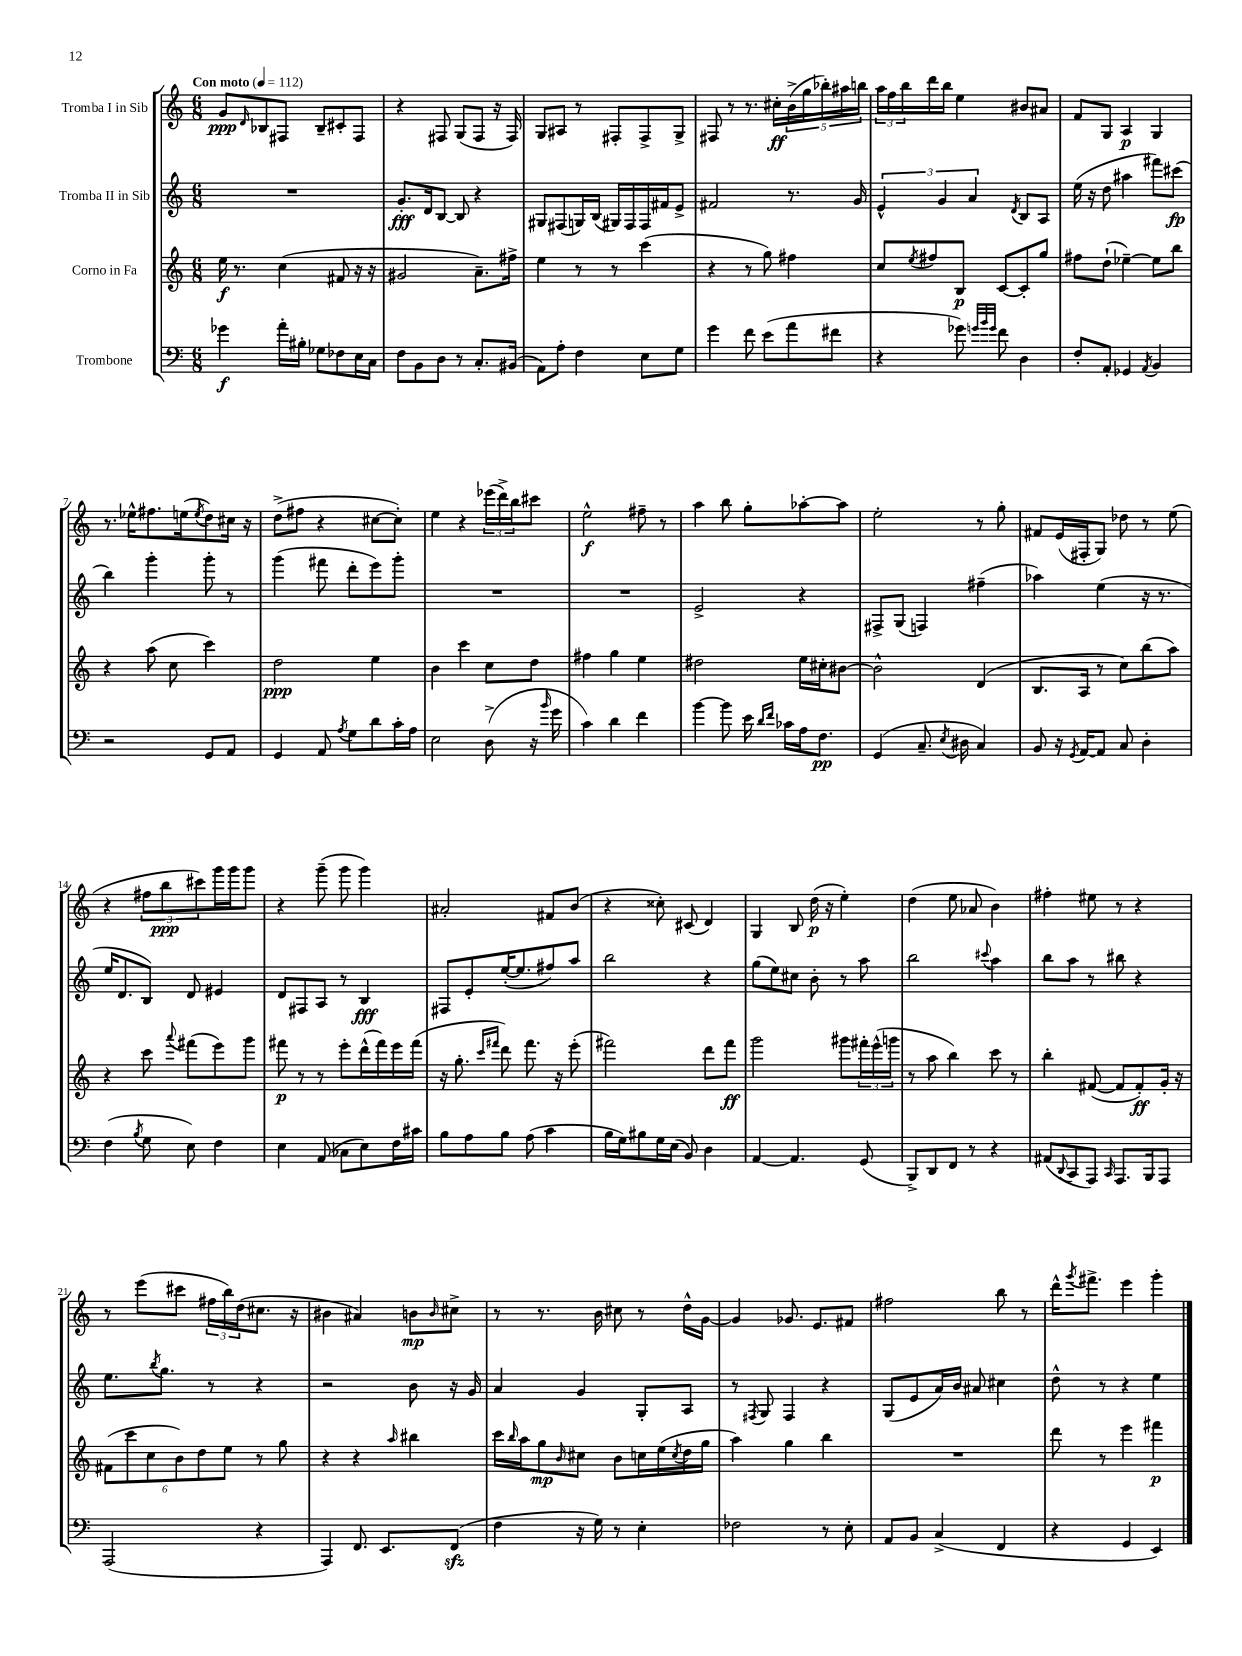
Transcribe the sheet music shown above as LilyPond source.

<<
\new StaffGroup <<
\new Staff = "s0" \with { instrumentName = "Tromba I in Sib" } {
    \clef treble \key c \major \numericTimeSignature \time 6/8 \tempo "Con moto" 4 = 112
    g'8\ppp \grace { d'16 } bes8 fis8 bes8-- cis'8-. fis8 |
    r4 fis8 g8( fis8 r16 fis16) |
    g8 ais8 r8 fis8-. fis8-> g8-> |
    fis8 r8 r8. cis''16-.\ff \tuplet 5/4 { b'16->( g''16 bes''16-.) ais''16 b''16 } |
    \tuplet 3/2 { a''16 f''16 b''16 } d'''16 b''16 e''4 bis'8 ais'8 |
    f'8 g8 a4\p g4 |
    r8. ees''16-^ fis''8. e''16( \acciaccatura { e''8 } d''8) cis''16 r16 |
    d''8->( fis''8 r4 cis''8~ cis''8-.) |
    e''4 r4 \tuplet 3/2 { ees'''16( d'''16->) b''16 } cis'''8 |
    e''2-^\f fis''8-- r8 |
    a''4 b''8 g''8-. aes''8~-. aes''8 |
    e''2-. r8 g''8-. |
    fis'8 e'16( fis16-. g8) des''8 r8 e''8( |
    r4 \tuplet 3/2 { fis''8 b''8\ppp cis'''8) } g'''16 g'''16 g'''8 |
    r4 g'''8--( g'''8 g'''4) |
    ais'2-. fis'8 b'8( |
    r4 cisis''8-.) cis'8( d'4) |
    g4 b8 d''16\p( r16 e''4-.) |
    d''4( e''8 aes'8 b'4) |
    fis''4-. eis''8 r8 r4 |
    r8 e'''8( cis'''8 \tuplet 3/2 { fis''16 b''16) d''16( } cis''8. r16 |
    bis'4 ais'4) b'8\mp \grace { b'16 } cis''8-> |
    r8 r8. b'16 cis''8 r8 d''16-^ g'16~ |
    g'4 ges'8. e'8. fis'8 |
    fis''2 b''8 r8 |
    d'''16-^ \acciaccatura { g'''8 } fis'''8.-> e'''4 g'''4-. \bar "|." |
}
\new Staff = "s1" \with { instrumentName = "Tromba II in Sib" } {
    \clef treble \key c \major \numericTimeSignature \time 6/8
    R2. |
    g'8.-.\fff d'16 b8~ b8 r4 |
    gis8 fis8( g16) b16( gis16) fis16 fis16 fis'16 e'8-> |
    fis'2 r8. g'16 |
    \tuplet 3/2 { e'4-^ g'4 a'4 } \acciaccatura { d'8 } b8 a8 |
    e''16( r16 d''8 ais''4 fis'''8) cis'''8\fp( |
    b''4) g'''4-. g'''8-. r8 |
    g'''4( fis'''8 d'''8-. e'''8) g'''8-. |
    R2. |
    R2. |
    e'2-> r4 |
    fis8-> g8( f4) fis''4--( |
    aes''4) e''4( r16 r8. |
    e''16 d'8. b8) d'8 eis'4 |
    d'8 fis8 a8 r8 b4\fff |
    fis8 e'8-. e''16~-.( e''8. fis''8) a''8 |
    b''2 r4 |
    g''8( e''8) cis''8 b'8-. r8 a''8 |
    b''2 \appoggiatura { cis'''8 } a''4 |
    b''8 a''8 r8 bis''8 r4 |
    e''8. \acciaccatura { b''8 } g''8. r8 r4 |
    r2 b'8 r16 g'16 |
    a'4 g'4 g8-. a8 |
    r8 \acciaccatura { fis8 } g8 fis4 r4 |
    g8( e'8 a'16) b'16 ais'8 cis''4 |
    d''8-^ r8 r4 e''4 \bar "|." |
}
\new Staff = "s2" \with { instrumentName = "Corno in Fa" } {
    \clef treble \key c \major \numericTimeSignature \time 6/8
    e''16\f r8. c''4( fis'8 r16 r16 |
    gis'2 a'8.--) fis''16-> |
    e''4 r8 r8 c'''4( |
    r4 r8 g''8) fis''4 |
    c''8 \acciaccatura { e''8 } fis''8 b8\p c'8~ c'8-. g''8 |
    fis''8 d''8-!( ees''4~--) ees''8 b''8 |
    r4 a''8( c''8 c'''4) |
    d''2\ppp e''4 |
    b'4 c'''4 c''8 d''8 |
    fis''4 g''4 e''4 |
    dis''2 e''16 cis''16-. bis'8~ |
    bis'2-^ d'4( |
    b8. a16 r8 c''8) b''8( a''8) |
    r4 c'''8 \appoggiatura { a'''8 } fis'''8( e'''8) g'''8 |
    fis'''8\p r8 r8 e'''8-. d'''16-^( fis'''16) e'''16 fis'''16( |
    r16 g''8.-. \grace { c'''16 fis'''16 } d'''8) fis'''8. r16 e'''8-.( |
    fis'''2) d'''8 fis'''8\ff |
    g'''2 gis'''8 \tuplet 3/2 { fis'''16-. e'''16-^( g'''16 } |
    r8 a''8 b''4) c'''8 r8 |
    b''4-. fis'8~( fis'8 fis'8-.\ff) g'16-. r16 |
    \tuplet 6/4 { fis'8( c'''8 c''8 b'8) d''8 e''8 } r8 g''8 |
    r4 r4 \grace { a''16 } bis''4 |
    c'''16 \grace { b''16 } a''16 g''8\mp \grace { b'16 } cis''8 b'8 c''16 e''16( \acciaccatura { c''8 } d''16 g''16 |
    a''4) g''4 b''4 |
    R2. |
    d'''8 r8 e'''4 fis'''4\p \bar "|." |
}
\new Staff = "s3" \with { instrumentName = "Trombone" } {
    \clef bass \key c \major \numericTimeSignature \time 6/8
    ges'4\f a'16-. bis16-. ges8 fes8 e16 c16 |
    f8 b,8 d8 r8 c8.-. bis,16( |
    a,8) a8-. f4 e8 g8 |
    g'4 f'8 e'8( a'8 fis'8 |
    r4 ges'8) \grace { g'32 b'32 g'32 } f'8 d4 |
    f8-. a,8-. ges,4 \acciaccatura { a,8 } b,4 |
    r2 g,8 a,8 |
    g,4 a,8 \acciaccatura { a8 } g8 d'8 c'16-. a16 |
    e2 d8->( r16 \grace { b'16 } g'16 |
    c'4) d'4 f'4 |
    b'4~ b'8 e'16 \grace { d'16 f'16 } ces'16 a16 f8.\pp |
    g,4( c8.-- \acciaccatura { e8 } dis16 c4) |
    b,8 r16 \acciaccatura { g,8 } a,16~ a,8 c8 d4-. |
    f4( \acciaccatura { b8 } g8 e8) f4 |
    e4 a,8( ces8 e8) f16 cis'16 |
    b8 a8 b8 a8( c'4 |
    b16 g16) bis8 g16 e16( b,8) d4 |
    a,4~ a,4. g,8( |
    b,,8->) d,8 f,8 r8 r4 |
    ais,8( \appoggiatura { d,8 } c,8 a,,8) \grace { c,16 } a,,8. b,,16 a,,8 |
    a,,2( r4 |
    a,,4) f,8. e,8. f,8\sfz( |
    f4 r16 g16) r8 e4-. |
    fes2 r8 e8-. |
    a,8 b,8 c4->( f,4 |
    r4 g,4 e,4) \bar "|." |
}
>>
>>
